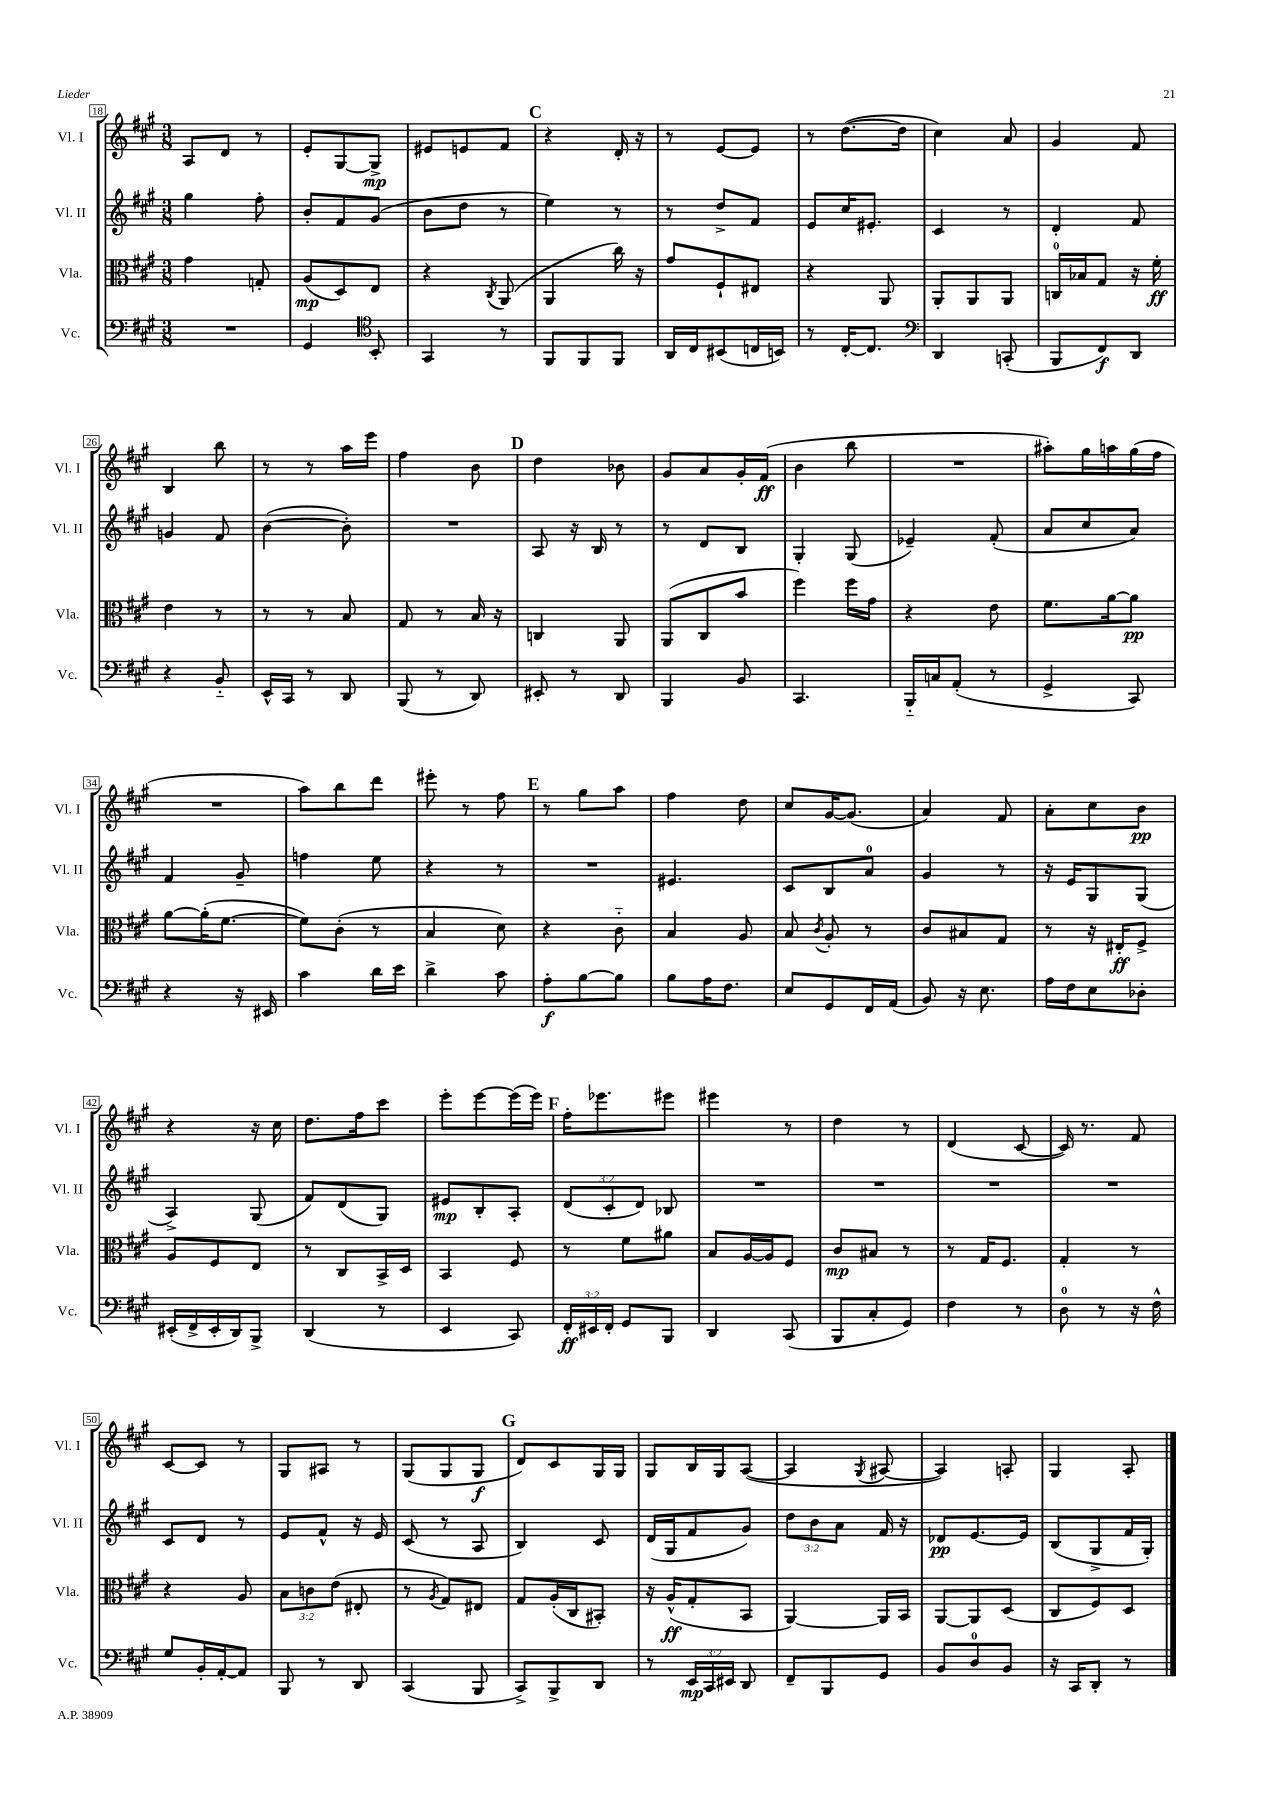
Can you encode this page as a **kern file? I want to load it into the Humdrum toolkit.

**kern	**dynam	**kern	**dynam	**kern	**dynam	**kern	**dynam
*part4	*part4	*part3	*part3	*part2	*part2	*part1	*part1
*staff4	*staff4	*staff3	*staff3	*staff2	*staff2	*staff1	*staff1
*I"Vc.	*	*I"Vla.	*	*I"Vl. II	*	*I"Vl. I	*
*I'Vc.	*	*I'Vla.	*	*I'Vl. II	*	*I'Vl. I	*
*clefF4	*	*clefC3	*	*clefG2	*	*clefG2	*
*k[f#c#g#]	*	*k[f#c#g#]	*	*k[f#c#g#]	*	*k[f#c#g#]	*
*M3/8	*	*M3/8	*	*M3/8	*	*M3/8	*
=18	=18	=18	=18	=18	=18	=18	=18
4.r	.	4g#\	.	4gg#\	.	8A/L	.
.	.	.	.	.	.	8d/J	.
.	.	8Gn'/	.	8ff#'\	.	8r	.
=19	=19	=19	=19	=19	=19	=19	=19
4GG#/	.	(8A/L	mp	8b'/L	.	8e'/L	.
.	.	8D/)	.	8f#/	.	[8G#/	.
*clefC4	*	*	*	*	*	*	*
8BB'/	.	8E/J	.	(8g#/J	.	8G#^/J]	mp
=20	=20	=20	=20	=20	=20	=20	=20
4GG#/	.	4r	.	8b\L	.	8e#X/L	.
.	.	.	.	8dd\J	.	8en/	.
.	.	8qC#/	.	.	.	.	.
8r	.	(8AA/	.	8r	.	8f#/J	.
!!LO:REH:place=s1:t=C
=21	=21	=21	=21	=21	=21	=21	=21
8FF#/L	.	4AA/	.	4ee\)	.	4r	.
8FF#/	.	.	.	.	.	.	.
8FF#/J	.	16cc#\)	.	8r	.	16d'/	.
.	.	16r	.	.	.	16r	.
=22	=22	=22	=22	=22	=22	=22	=22
16AA/LL	.	8g#/L	.	8r	.	8r	.
16C#/J	.	.	.	.	.	.	.
(8BB#X/	.	8F#`/	.	8dd^/L	.	[8e/L	.
16Cn/L	.	8E#X/J	.	8f#/J	.	8e/J]	.
16BBn/JJ)	.	.	.	.	.	.	.
=23	=23	=23	=23	=23	=23	=23	=23
8r	.	4r	.	8e/L	.	8r	.
[16C#'/KL	.	.	.	16cc#/K	.	([8.dd\L	.
8.C#/J]	.	.	.	8.e#X'/J	.	.	.
.	.	8AA/	.	.	.	.	.
.	.	.	.	.	.	16dd\Jk]	.
=24	=24	=24	=24	=24	=24	=24	=24
*clefF4	*	*	*	*	*	*	*
4DD/	.	8AA'/L	.	4c#/	.	4cc#\)	.
.	.	8AA/	.	.	.	.	.
(8CCn'/	.	8AA/J	.	8r	.	8a/	.
=25	=25	=25	=25	=25	=25	=25	=25
8BBB/L	.	16Cn/LL	.	4d'/	.	4g#/	.
.	.	16B-X/J	.	.	.	.	.
8FF#/)	f	8G#/J	.	.	.	.	.
8DD/J	.	16r	.	8f#/	.	8f#/	.
.	.	16f#'\	ff	.	.	.	.
!!LO:LB:g=z
=26	=26	=26	=26	=26	=26	=26	=26
4r	.	4e\	.	4gn/	.	4B/	.
8BB/	.	8r	.	8f#/	.	8bb\	.
=27	=27	=27	=27	=27	=27	=27	=27
16EE^^/LL	.	8r	.	([4b\	.	8r	.
16CC#/JJ	.	.	.	.	.	.	.
8r	.	8r	.	.	.	8r	.
8DD/	.	8B/	.	8b'\])	.	16aa\LL	.
.	.	.	.	.	.	16eee\JJ	.
=28	=28	=28	=28	=28	=28	=28	=28
(8BBB/	.	8G#/	.	4.r	.	4ff#\	.
8r	.	8r	.	.	.	.	.
8DD/)	.	16B/	.	.	.	8b\	.
.	.	16r	.	.	.	.	.
!!LO:REH:place=s1:t=D
=29	=29	=29	=29	=29	=29	=29	=29
8EE#X'/	.	4Cn/	.	8A/	.	4dd\	.
8r	.	.	.	16r	.	.	.
.	.	.	.	16B/	.	.	.
8DD/	.	8AA/	.	8r	.	8b-X\	.
=30	=30	=30	=30	=30	=30	=30	=30
4BBB/	.	(8AA/L	.	8r	.	8g#/L	.
.	.	8C#/	.	8d/L	.	8a/	.
8BB/	.	8b/J	.	8B/J	.	16g#'/L	.
.	.	.	.	.	.	(16f#/JJ	ff
=31	=31	=31	=31	=31	=31	=31	=31
4.CC#/	.	4ff#\)	.	4G#'/	.	4b\	.
.	.	16ff#\LL	.	(8G#/	.	8bb\	.
.	.	16g#\JJ	.	.	.	.	.
=32	=32	=32	=32	=32	=32	=32	=32
16BBB/LL	.	4r	.	4e-X~/)	.	4.r	.
16Cn/J	.	.	.	.	.	.	.
(8AA'/J	.	.	.	.	.	.	.
8r	.	8e\	.	(8f#'/	.	.	.
=33	=33	=33	=33	=33	=33	=33	=33
4GG#^/	.	8.f#\L	.	8a/L	.	8aa#X'\L)	.
.	.	.	.	8cc#/	.	16gg#\L	.
.	.	[16a\k	.	.	.	16aan\	.
8CC#/)	.	8a\J]	pp	8a/J)	.	(16gg#\	.
.	.	.	.	.	.	16ff#\JJ	.
!!LO:LB:g=z
=34	=34	=34	=34	=34	=34	=34	=34
4r	.	[8a\L	.	4f#/	.	4.r	.
.	.	(16a'\K]	.	.	.	.	.
.	.	[8.f#\J	.	.	.	.	.
16r	.	.	.	8g#~/	.	.	.
16EE#X/	.	.	.	.	.	.	.
=35	=35	=35	=35	=35	=35	=35	=35
4c#\	.	8f#\L])	.	4ffn\	.	8aa\L)	.
.	.	(8c#'\J	.	.	.	8bb\	.
16d\LL	.	8r	.	8ee\	.	8ddd\J	.
16e\JJ	.	.	.	.	.	.	.
=36	=36	=36	=36	=36	=36	=36	=36
4d^\	.	4B/	.	4r	.	8eee#X'\	.
.	.	.	.	.	.	8r	.
8c#\	.	8d\)	.	8r	.	8ff#\	.
!!LO:REH:place=s1:t=E
=37	=37	=37	=37	=37	=37	=37	=37
8A'\L	f	4r	.	4.r	.	8r	.
[8B\	.	.	.	.	.	8gg#\L	.
8B\J]	.	8c#\	.	.	.	8aa\J	.
=38	=38	=38	=38	=38	=38	=38	=38
8B\L	.	4B/	.	4.e#X/	.	4ff#\	.
16A\K	.	.	.	.	.	.	.
8.F#\J	.	.	.	.	.	.	.
.	.	8A/	.	.	.	8dd\	.
=39	=39	=39	=39	=39	=39	=39	=39
8E/L	.	8B/	.	8c#/L	.	8cc#/L	.
.	.	8qc#/	.	.	.	.	.
8GG#/	.	8A'/	.	8B/	.	[16g#/K	.
.	.	.	.	.	.	(8.g#/J]	.
16FF#/L	.	8r	.	8a/J	.	.	.
(16AA/JJ	.	.	.	.	.	.	.
=40	=40	=40	=40	=40	=40	=40	=40
8BB/)	.	8c#/L	.	4g#/	.	4a/)	.
16r	.	8B#X/	.	.	.	.	.
8.E\	.	.	.	.	.	.	.
.	.	8G#/J	.	8r	.	8f#/	.
=41	=41	=41	=41	=41	=41	=41	=41
16A\LL	.	8r	.	16r	.	8a'\L	.
16F#\J	.	.	.	16e/KL	.	.	.
8E\	.	16r	.	8G#/	.	8cc#\	.
.	.	16E#X'/KL	ff	.	.	.	.
8D-X'\J	.	8F#^/J	.	(8G#/J	.	8b\J	pp
!!LO:LB:g=z
=42	=42	=42	=42	=42	=42	=42	=42
(16EE#X'/LL	.	8A/L	.	4A^/)	.	4r	.
16FF#^/	.	.	.	.	.	.	.
16EE#'/	.	8F#/	.	.	.	.	.
16DD/J)	.	.	.	.	.	.	.
8BBB^/J	.	8E/J	.	(8G#/	.	16r	.
.	.	.	.	.	.	16cc#\	.
=43	=43	=43	=43	=43	=43	=43	=43
(4DD/	.	8r	.	8f#/L)	.	8.dd\L	.
.	.	8C#/L	.	(8d/	.	.	.
.	.	.	.	.	.	16ff#\k	.
8r	.	16BB^/L	.	8G#/J)	.	8ccc#\J	.
.	.	16D/JJ	.	.	.	.	.
=44	=44	=44	=44	=44	=44	=44	=44
4EE/	.	4BB/	.	8e#X/L	mp	8eee'\L	.
.	.	.	.	8B'/	.	[8eee\	.
8CC#/)	.	8F#/	.	8A'/J	.	(16eee\L]	.
.	.	.	.	.	.	16eee\JJ)	.
!!LO:REH:place=s1:t=F
=45	=45	=45	=45	=45	=45	=45	=45
24FF#'/LL	ff	8r	.	(12d/L	.	16ff#'\KL	.
24EE#X/	.	.	.	.	.	.	.
.	.	.	.	.	.	8.eee-X\	.
24FF#'/JJ	.	.	.	12c#'/	.	.	.
8GG#/L	.	8f#\L	.	.	.	.	.
.	.	.	.	12d/J)	.	.	.
8BBB/J	.	8a#X\J	.	8B-X/	.	8eee#X\J	.
=46	=46	=46	=46	=46	=46	=46	=46
4DD/	.	8B/L	.	4.r	.	4eee#X\	.
.	.	[16A/L	.	.	.	.	.
.	.	16A/J]	.	.	.	.	.
(8CC#/	.	8F#/J	.	.	.	8r	.
=47	=47	=47	=47	=47	=47	=47	=47
8BBB/L	.	8c#/L	mp	4.r	.	4dd\	.
8C#'/	.	8B#X/J	.	.	.	.	.
8GG#/J)	.	8r	.	.	.	8r	.
=48	=48	=48	=48	=48	=48	=48	=48
4F#\	.	8r	.	4.r	.	(4d/	.
.	.	16G#/KL	.	.	.	.	.
.	.	8.F#/J	.	.	.	.	.
8r	.	.	.	.	.	[8c#/	.
=49	=49	=49	=49	=49	=49	=49	=49
8D\	.	4G#'/	.	4.r	.	16c#/])	.
.	.	.	.	.	.	8.r	.
8r	.	.	.	.	.	.	.
16r	.	8r	.	.	.	8f#/	.
16F#^^\	.	.	.	.	.	.	.
!!LO:LB:g=z
=50	=50	=50	=50	=50	=50	=50	=50
8G#/L	.	4r	.	8c#/L	.	[8c#/L	.
16BB'/L	.	.	.	8d/J	.	8c#/J]	.
[16AA'/J	.	.	.	.	.	.	.
8AA/J]	.	8A/	.	8r	.	8r	.
=51	=51	=51	=51	=51	=51	=51	=51
8BBB/	.	12B\L	.	8e/L	.	8G#/L	.
.	.	12cn\	.	.	.	.	.
8r	.	.	.	8f#^^/J	.	8A#X/J	.
.	.	(12e\J	.	.	.	.	.
8DD/	.	8E#X'/	.	16r	.	8r	.
.	.	.	.	16e/	.	.	.
=52	=52	=52	=52	=52	=52	=52	=52
(4CC#/	.	8r	.	(8c#/	.	(8G#/L	.
.	.	8qA/	.	.	.	.	.
.	.	8G#/L)	.	8r	.	8G#/	.
8BBB/	.	8E#X/J	.	8A/	.	8G#/J	f
!!LO:REH:place=s1:t=G
=53	=53	=53	=53	=53	=53	=53	=53
8CC#^/L)	.	8G#/L	.	4B/)	.	8d/L)	.
8BBB^/	.	(16A'/L	.	.	.	8c#/	.
.	.	16C#/J	.	.	.	.	.
8DD/J	.	8BB#X'/J)	.	8c#/	.	16G#/L	.
.	.	.	.	.	.	16G#/JJ	.
=54	=54	=54	=54	=54	=54	=54	=54
8r	.	16r	.	(16d/LL	.	8G#/L	.
.	.	(16A^^/KL	ff	16G#/J	.	.	.
24EE/LL	mp	8G#'/	.	8f#/	.	16B/L	.
24CC#/	.	.	.	.	.	.	.
.	.	.	.	.	.	16G#/J	.
24EE#X/JJ	.	.	.	.	.	.	.
8DD/	.	8BB/J	.	8g#/J)	.	([8A/J	.
=55	=55	=55	=55	=55	=55	=55	=55
8FF#~/L	.	[4AA/)	.	12dd\L	.	4A/]	.
.	.	.	.	12b\	.	.	.
8BBB/	.	.	.	.	.	.	.
.	.	.	.	12a\J	.	.	.
.	.	.	.	.	.	8qG#/	.
8GG#/J	.	16AA/LL]	.	16f#/	.	[8A#X/	.
.	.	16BB/JJ	.	16r	.	.	.
=56	=56	=56	=56	=56	=56	=56	=56
8BB/L	.	[8AA/L	.	8d-X/L	pp	4A#/])	.
8D/	.	8AA/]	.	[8.e/	.	.	.
8BB/J	.	(8D/J	.	.	.	8An'/	.
.	.	.	.	16e/Jk]	.	.	.
=57	=57	=57	=57	=57	=57	=57	=57
16r	.	8C#/L	.	(8B/L	.	4G#/	.
16CC#/KL	.	.	.	.	.	.	.
8DD'/J	.	8F#/)	.	8G#^/	.	.	.
8r	.	8D/J	.	16f#/L	.	8A'/	.
.	.	.	.	16G#'/JJ)	.	.	.
==	==	==	==	==	==	==	==
*-	*-	*-	*-	*-	*-	*-	*-
